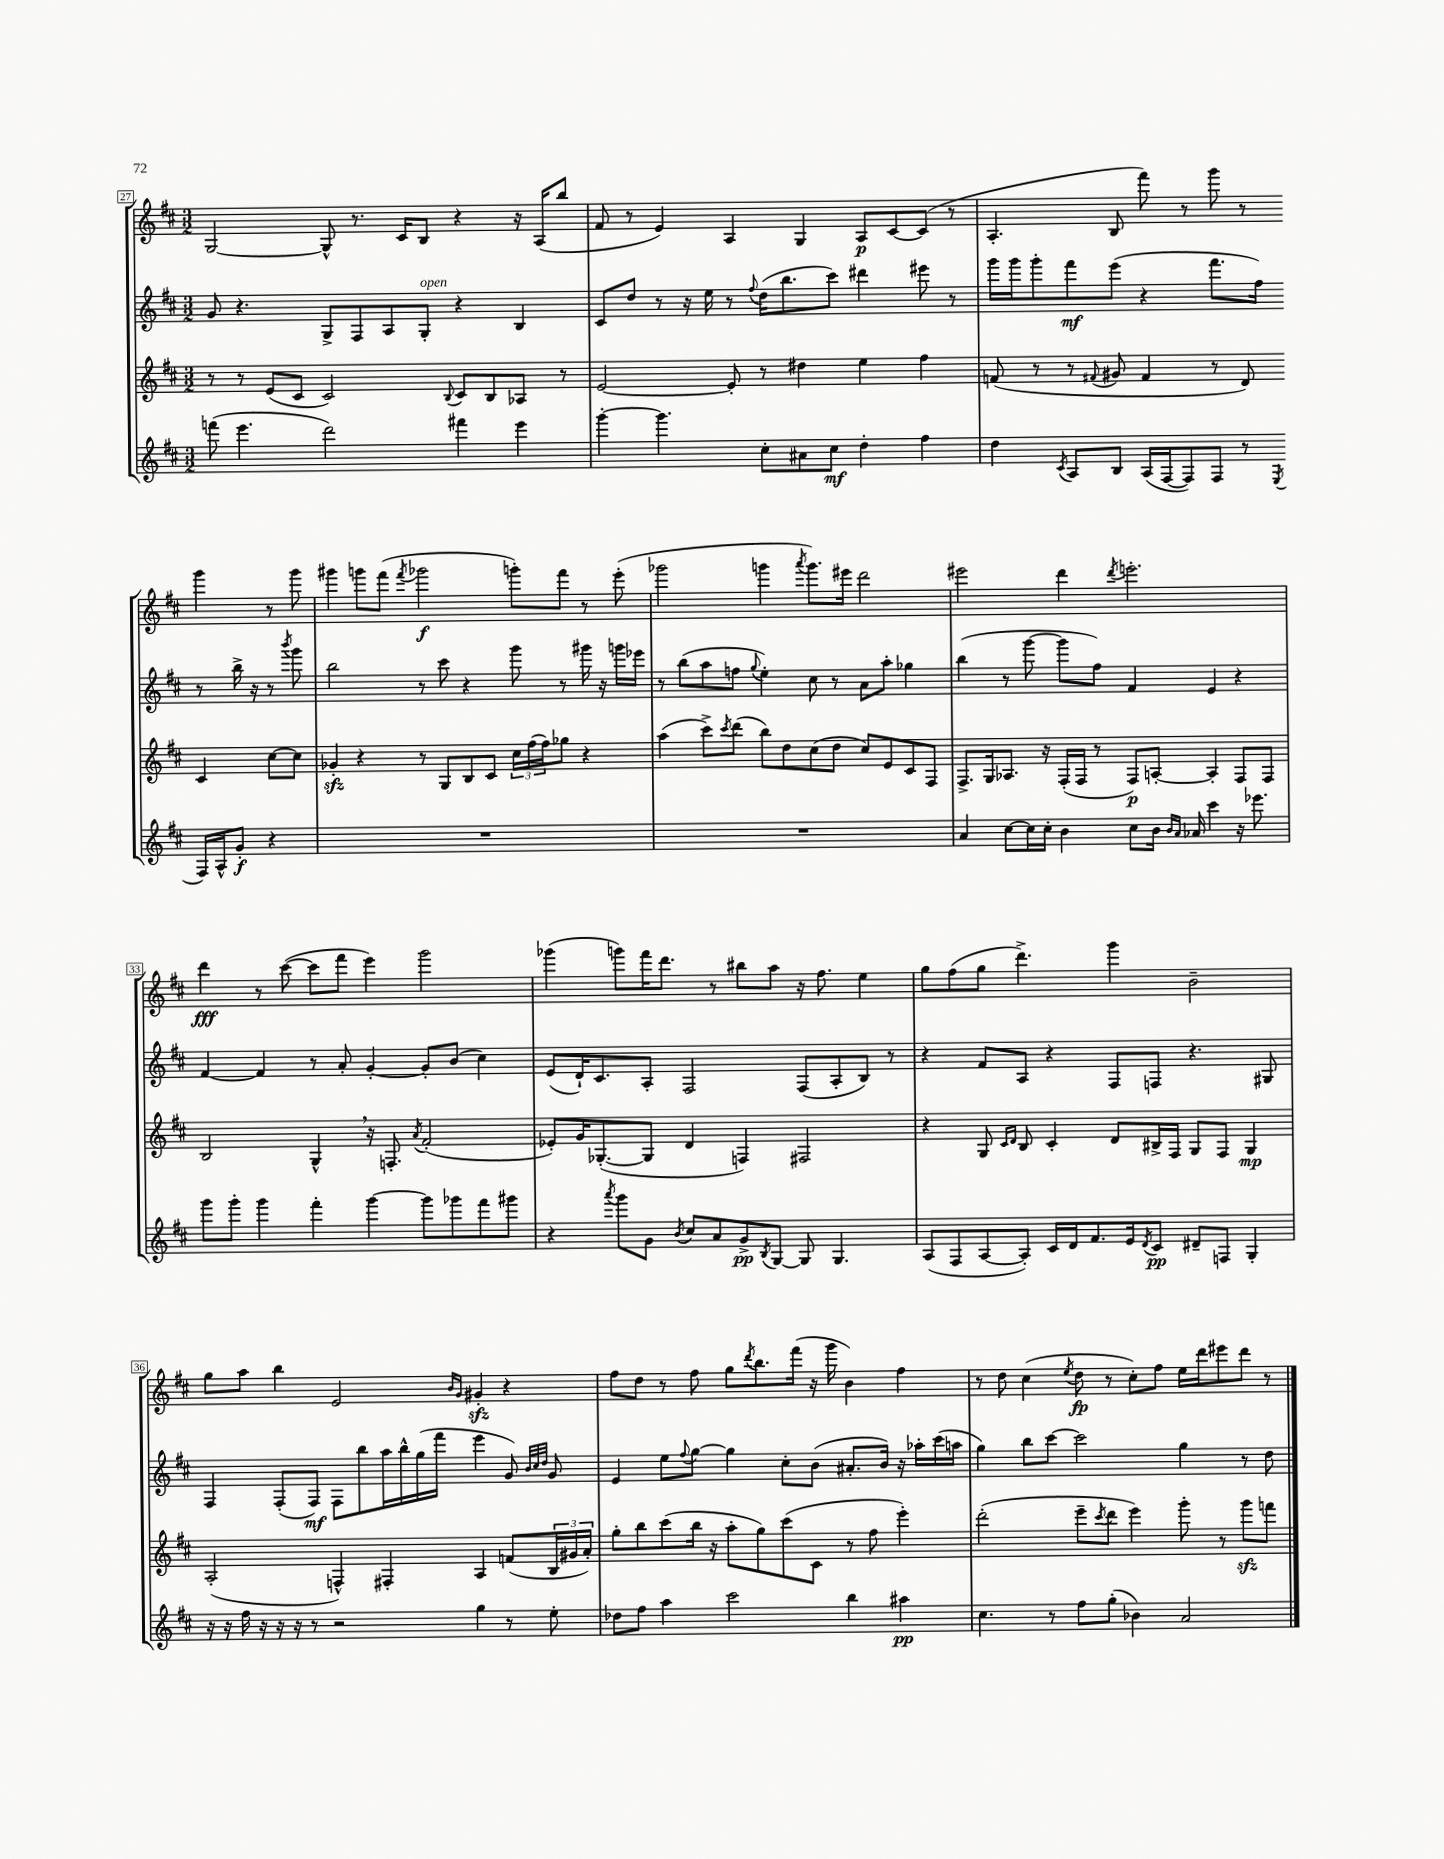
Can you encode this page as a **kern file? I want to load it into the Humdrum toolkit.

**kern	**dynam	**kern	**dynam	**kern	**dynam	**kern	**dynam
*part4	*part4	*part3	*part3	*part2	*part2	*part1	*part1
*staff4	*staff4	*staff3	*staff3	*staff2	*staff2	*staff1	*staff1
*clefG2	*	*clefG2	*	*clefG2	*	*clefG2	*
*k[f#c#]	*	*k[f#c#]	*	*k[f#c#]	*	*k[f#c#]	*
*M3/2	*	*M3/2	*	*M3/2	*	*M3/2	*
=27	=27	=27	=27	=27	=27	=27	=27
(8fffn\	.	8r	.	8g/	.	[2G/	.
4.eee\	.	8r	.	4.r	.	.	.
.	.	(8e/L	.	.	.	.	.
.	.	8c#/J	.	.	.	.	.
2ddd\)	.	2c#/)	.	8G^/L	.	8G^^/]	.
.	.	.	.	8F#/	.	8.r	.
.	.	.	.	8A/	.	.	.
.	.	.	.	.	.	16c#/KL	.
!	!	!	!	!LO:TX:a:i:t=open	!	!	!
.	.	.	.	8G'/J	.	8B/J	.
.	.	8qqB/	.	.	.	.	.
4fff#X\	.	8c#/L	.	4r	.	4r	.
.	.	8B/	.	.	.	.	.
4eee\	.	8A-X/J	.	4B/	.	16r	.
.	.	.	.	.	.	(16A/KL	.
.	.	8r	.	.	.	8bb/J	.
=28	=28	=28	=28	=28	=28	=28	=28
[4ggg'\	.	[2e/	.	8c#/L	.	8f#/	.
.	.	.	.	8dd/J	.	8r	.
4.ggg\]	.	.	.	8r	.	4e/)	.
.	.	.	.	16r	.	.	.
.	.	.	.	16ee\	.	.	.
.	.	8e'/]	.	8r	.	4A/	.
.	.	.	.	8qqff#/	.	.	.
8cc#'\L	.	8r	.	(16dd\KL	.	.	.
.	.	.	.	8.bb\	.	.	.
8a#X\	.	4dd#X\	.	.	.	4G/	.
8cc#\J	mf	.	.	8ccc#\J)	.	.	.
4dd'\	.	4ee\	.	4ddd#X\	.	8A/L	p
.	.	.	.	.	.	[8c#/	.
4ff#\	.	4ff#\	.	8eee#X\	.	(8c#/J]	.
.	.	.	.	8r	.	8r	.
=29	=29	=29	=29	=29	=29	=29	=29
4dd\	.	(8fn/	.	16ggg\LL	.	4.A'/	.
.	.	.	.	16ggg\J	.	.	.
.	.	8r	.	8ggg'\	.	.	.
8qc#/	.	.	.	.	.	.	.
8A/L	.	8r	.	8fff#\	mf	.	.
.	.	8qqf#X/	.	.	.	.	.
8B/J	.	8g#X/	.	(8eee\J	.	8B/	.
(16A/LL	.	4f#/	.	4r	.	8fff#\)	.
[16F#/J	.	.	.	.	.	.	.
8F#/])	.	.	.	.	.	8r	.
8F#/J	.	8r	.	8.fff#\L	.	8ggg\	.
8r	.	8d/)	.	.	.	8r	.
.	.	.	.	16ff#\Jk)	.	.	.
8qE/	.	.	.	.	.	.	.
16F#/LL	.	4c#/	.	8r	.	4ggg\	.
16A^^/J	.	.	.	.	.	.	.
8g'/J	f	.	.	16bb^\	.	.	.
.	.	.	.	16r	.	.	.
4r	.	[8cc#\L	.	8r	.	8r	.
.	.	.	.	8qbbb/	.	.	.
.	.	8cc#\J]	.	8ggg\	.	8ggg\	.
!!LO:LB:g=z
=30	=30	=30	=30	=30	=30	=30	=30
1.r	.	4g-Xzz'/	.	2bb\	.	4ggg#X\	.
.	.	4r	.	.	.	8gggn\L	.
.	.	.	.	.	.	(8fff#\J	.
.	.	.	.	.	.	8qfff#/	.
.	.	8r	.	8r	.	2ggg-X\	f
.	.	8G/L	.	8ccc#\	.	.	.
.	.	8B/	.	4r	.	.	.
.	.	8c#/J	.	.	.	.	.
.	.	24cc#\LL	.	8ggg\	.	8gggn'\L)	.
.	.	(24ff#\	.	.	.	.	.
.	.	24ff#\J)	.	.	.	.	.
.	.	8gg-X\J	.	8r	.	8fff#\J	.
.	.	4r	.	16ggg#X\	.	8r	.
.	.	.	.	16r	.	.	.
.	.	.	.	16gggn\LL	.	(8eee'\	.
.	.	.	.	16eee-X\JJ	.	.	.
=31	=31	=31	=31	=31	=31	=31	=31
1.r	.	(4aa\	.	8r	.	2ggg-X\	.
.	.	.	.	(8bb\L	.	.	.
.	.	8ccc#^\L)	.	8aa\	.	.	.
.	.	8qccc#/	.	.	.	.	.
.	.	(8ddd\J	.	8ffn\J	.	.	.
.	.	.	.	8qqgg/	.	.	.
.	.	8bb\L)	.	4ee'\)	.	4gggn\	.
.	.	8dd\	.	.	.	.	.
.	.	.	.	.	.	8qaaa/	.
.	.	(8cc#\	.	8cc#\	.	8.ggg\L)	.
.	.	8dd\J	.	8r	.	.	.
.	.	.	.	.	.	16eee#X\Jk	.
.	.	8cc#/L)	.	8a\L	.	2ddd\	.
.	.	8e/	.	8aa'\J	.	.	.
.	.	8c#/	.	4gg-X\	.	.	.
.	.	8F#/J	.	.	.	.	.
=32	=32	=32	=32	=32	=32	=32	=32
4a/	.	8.F#^/L	.	(4bb\	.	2eee#X\	.
.	.	16G/k	.	.	.	.	.
[8cc#\L	.	8.A-X/J	.	8r	.	.	.
16cc#\L]	.	.	.	[8ggg\	.	.	.
16cc#'\JJ	.	16r	.	.	.	.	.
4b\	.	(16F#'/LL	.	8ggg\L]	.	4ddd\	.
.	.	16F#/JJ	.	.	.	.	.
.	.	8r	.	8ff#\J)	.	.	.
.	.	.	.	.	.	8qddd/	.
8cc#\L	.	8F#/L)	p	4f#/	.	2.eeen'\	.
16b\Jk	.	[8An'/J	.	.	.	.	.
16qqb/LL	.	.	.	.	.	.	.
16qqa/JJ	.	.	.	.	.	.	.
16a-X/	.	.	.	.	.	.	.
4ccc#\	.	4A'/]	.	4e/	.	.	.
16r	.	8F#/L	.	4r	.	.	.
8.eee-X\	.	.	.	.	.	.	.
.	.	8F#/J	.	.	.	.	.
!!LO:LB:g=z
=33	=33	=33	=33	=33	=33	=33	=33
8ggg\L	.	2B/	.	[4f#/	.	4ddd\	fff
8ggg'\J	.	.	.	.	.	.	.
4ggg\	.	.	.	4f#/]	.	8r	.
.	.	.	.	.	.	([8ccc#\	.
4fff#'\	.	4G^^,/	.	8r	.	8ccc#\L]	.
.	.	.	.	8a'/	.	8fff#\J	.
[4ggg\	.	16r	.	[4g'/	.	4eee\)	.
.	.	8.Fn'/	.	.	.	.	.
.	.	8qa/	.	.	.	.	.
8ggg\L]	.	(2f#'/	.	8g'/L]	.	2ggg\	.
8ggg-X\	.	.	.	(8b/J	.	.	.
8fff#\	.	.	.	4cc#\)	.	.	.
8ggg#X\J	.	.	.	.	.	.	.
=34	=34	=34	=34	=34	=34	=34	=34
4r	.	8e-X'/L)	.	(8e/L	.	(4ggg-X\	.
.	.	16g/K	.	16d`/K)	.	.	.
.	.	([8.G-X'/	.	8.c#/	.	.	.
8qaaa/	.	.	.	.	.	.	.
8ggg\L	.	.	.	.	.	8gggn\L)	.
8g\J	.	8G-/J]	.	8A'/J	.	16fff#\K	.
.	.	.	.	.	.	8.ddd\J	.
8qb/	.	.	.	.	.	.	.
8cc#/L	.	4d/	.	2F#/	.	.	.
8a/	.	.	.	.	.	8r	.
8g^/	pp	4Fn/)	.	.	.	8bb#X\L	.
8qB/	.	.	.	.	.	.	.
[8G/J	.	.	.	.	.	8aa\J	.
8G/]	.	2F#X/	.	(8F#/L	.	16r	.
.	.	.	.	.	.	8.ff#\	.
4.G/	.	.	.	8A'/	.	.	.
.	.	.	.	8B/J)	.	4ee\	.
.	.	.	.	8r	.	.	.
=35	=35	=35	=35	=35	=35	=35	=35
(8A/L	.	4r	.	4r	.	8gg\L	.
8F#/	.	.	.	.	.	(8ff#\	.
[8A/	.	8G/	.	8f#/L	.	8gg\J	.
.	.	16qqc#/LL	.	.	.	.	.
.	.	16qqd/JJ	.	.	.	.	.
8A'/J])	.	8B/	.	8A/J	.	4.ddd^\)	.
16c#/LL	.	4c#'/	.	4r	.	.	.
16d/J	.	.	.	.	.	.	.
8.f#/	.	.	.	.	.	.	.
.	.	8d/L	.	8F#/L	.	4ggg\	.
16e/k	.	.	.	.	.	.	.
8qd/	.	.	.	.	.	.	.
8c#/J	pp	16B#X^/L	.	8Fn/J	.	.	.
.	.	16F#/JJ	.	.	.	.	.
8d#X~/L	.	8G/L	.	4.r	.	2b~\	.
8Fn/J	.	8F#/J	.	.	.	.	.
4G'/	.	4G/	mp	.	.	.	.
.	.	.	.	8G#X/	.	.	.
!!LO:LB:g=z
=36	=36	=36	=36	=36	=36	=36	=36
16r	.	(2A'/	.	4F#/	.	8gg\L	.
16r	.	.	.	.	.	.	.
16ff#\	.	.	.	.	.	8aa\J	.
16r	.	.	.	.	.	.	.
16r	.	.	.	(8F#'/L	.	4bb\	.
16r	.	.	.	.	.	.	.
8r	.	.	.	8F#/J)	mf	.	.
2r	.	4Fn^^/)	.	8F#\L	.	2e/	.
.	.	.	.	8bb\	.	.	.
.	.	4F#X'/	.	16aa\L	.	.	.
.	.	.	.	16bb^^\	.	.	.
.	.	.	.	(16gg\	.	.	.
.	.	.	.	16fff#\JJ	.	.	.
.	.	.	.	.	.	16qqb/LL	.
.	.	.	.	.	.	16qqg/JJ	.
4gg\	.	4A/	.	4eee\	.	4g#Xzz'/	.
8r	.	(8fn/L	.	8g/)	.	4r	.
.	.	.	.	32qqb/LLL	.	.	.
.	.	.	.	32qqcc#/	.	.	.
.	.	.	.	32qqdd/JJJ	.	.	.
8ee'\	.	24B/L	.	8g/	.	.	.
.	.	24g#X/	.	.	.	.	.
.	.	24a'/JJ)	.	.	.	.	.
=37	=37	=37	=37	=37	=37	=37	=37
8dd-X\L	.	8gg'\L	.	4e/	.	8ff#\L	.
8ff#\J	.	8bb\	.	.	.	8dd\J	.
4aa\	.	(8ccc#\	.	8ee\L	.	8r	.
.	.	.	.	8qqff#/	.	.	.
.	.	16bb\Jk	.	[8gg\J	.	8ff#\	.
.	.	16r	.	.	.	.	.
2ccc#\	.	8aa'\L	.	4gg\]	.	8gg\L	.
.	.	.	.	.	.	8qddd/	.
.	.	8gg\)	.	.	.	8.bb\	.
.	.	(8ccc#\	.	8cc#'\L	.	.	.
.	.	.	.	.	.	(16fff#\Jk	.
.	.	8c#\J	.	(8b\J	.	16r	.
.	.	.	.	.	.	16ggg\	.
4bb\	.	8r	.	8.a#X'/L	.	4b\)	.
.	.	8ff#\	.	.	.	.	.
.	.	.	.	16b/Jk)	.	.	.
4aa#X\	pp	4eee'\)	.	16r	.	4ff#\	.
.	.	.	.	16aa-X'\LL	.	.	.
.	.	.	.	(16ccc#\	.	.	.
.	.	.	.	16aan\JJ	.	.	.
=38	=38	=38	=38	=38	=38	=38	=38
4.cc#\	.	(2ddd'\	.	4gg\)	.	8r	.
.	.	.	.	.	.	8dd\	.
.	.	.	.	8bb\L	.	(4cc#\	.
8r	.	.	.	[8ccc#\J	.	.	.
.	.	.	.	.	.	8qee/	.
8ff#\L	.	8eee~\L	.	2ccc#\]	.	8dd\	fp
.	.	8qccc#/	.	.	.	.	.
(8gg'\J	.	8ddd\J	.	.	.	8r	.
4b-X\)	.	4eee\)	.	.	.	8cc#'\L)	.
.	.	.	.	.	.	8ff#\J	.
2a/	.	8ggg'\	.	4gg\	.	16ee\LL	.
.	.	.	.	.	.	16ddd\J	.
.	.	8r	.	.	.	8eee#X\	.
.	.	8gggzz\L	.	8r	.	8ddd\J	.
.	.	8fffn\J	.	8dd\	.	8r	.
==	==	==	==	==	==	==	==
*-	*-	*-	*-	*-	*-	*-	*-
